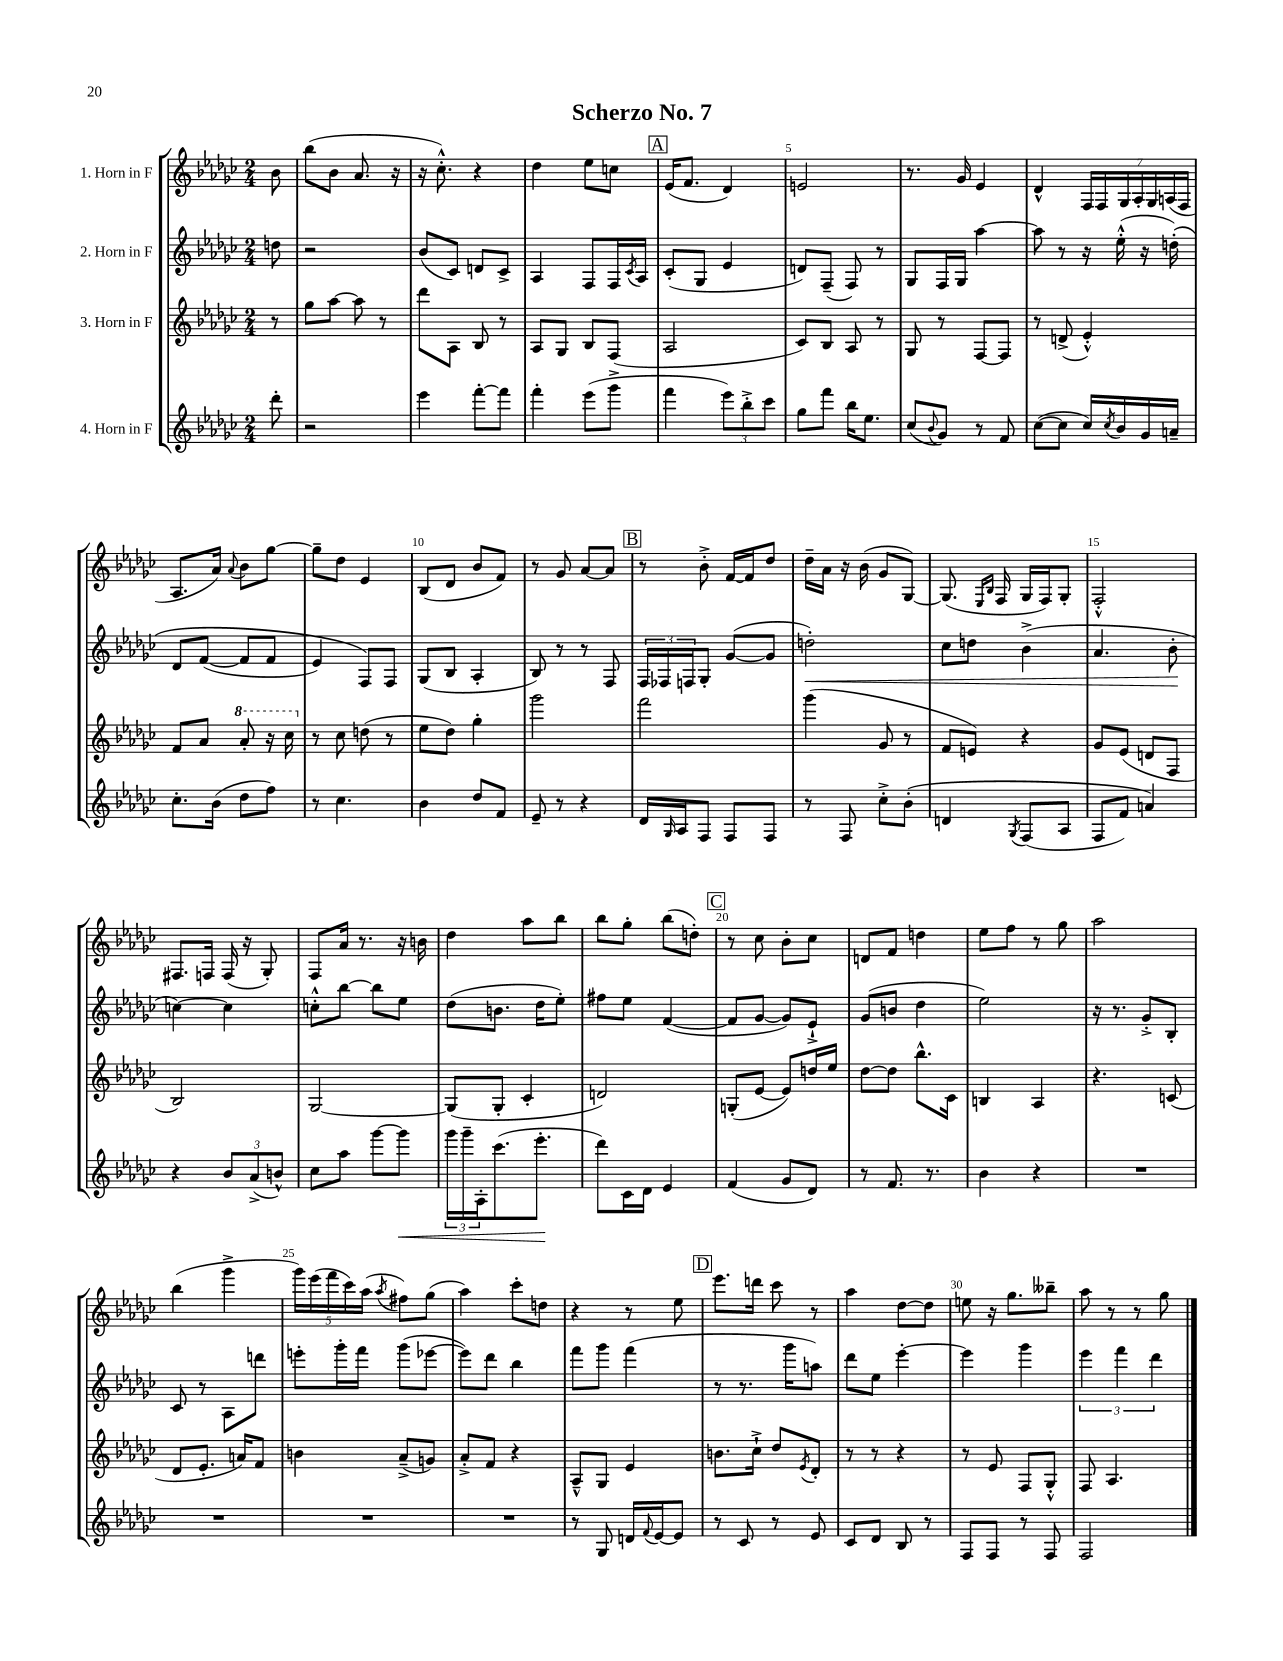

**kern	**kern	**kern	**kern
*staff4	*staff3	*staff2	*staff1
*clefG2	*clefG2	*clefG2	*clefG2
*k[b-e-a-d-g-c-]	*k[b-e-a-d-g-c-]	*k[b-e-a-d-g-c-]	*k[b-e-a-d-g-c-]
*M2/4	*M2/4	*M2/4	*M2/4
8ddd-'	8r	8dd	8b-
=	=	=	=
2r	8gg-	2r	(8bb-
.	[8aa-	.	8b-
.	8aa-]	.	8.a-
.	8r	.	.
.	.	.	16r
=	=	=	=
4eee-	8ddd-	(8b-	16r
.	.	.	8.cc-'^^)
.	8A-	8c-)	.
[8fff'	8B-	8d	4r
8fff]	8r	8c-^	.
=	=	=	=
4fff'	8A-	4A-	4dd-
.	8G-	.	.
(8eee-	8B-	8F	8ee-
8ggg-^	(8F	16F	8cc
.	.	8qc-	.
.	.	16A-	.
=	=	=	=
4fff	2A-	(8c-'	(16e-
.	.	.	8.f
.	.	8G-	.
12eee-)	.	4e-	4d-)
12bb-'^	.	.	.
12ccc-	.	.	.
=	=	=	=
8gg-	8c-)	8d)	2e
8fff	8B-	(8F~	.
16bb-	8A-	8F)	.
8.ee-	.	.	.
.	8r	8r	.
=	=	=	=
(8cc-	8G-	8G-	8.r
8qqb-	.	.	.
8g-)	8r	16F	.
.	.	16G-	16g-
8r	[8F	[4aa-	4e-
8f	8F]	.	.
=	=	=	=
([8cc-	8r	8aa-]	4d-^^
8cc-]	(8d^	8r	.
16cc-)	4e-'^^)	16r	28F
.	.	.	28F
8qcc-	.	.	.
16b-	.	(16ee-'^^	.
.	.	.	28G-
.	.	.	28A-'
16g-	.	16r	.
.	.	.	28G-
.	.	.	(28A
16a~	.	&(16dd')	.
.	.	.	28F
=	=	=	=
8.cc-'	8f	8d-	8.A-
.	8a-	([8f	.
(16b-	.	.	16a-)
.	.	.	8qqa-
8dd-	8aa-'	8f]	8b-
8ff)	16r	8f	[8gg-
.	16ccc-	.	.
=	=	=	=
8r	8r	4e-)	8gg-~]
4.cc-	8cc-	.	8dd-
.	(8dd	8F&)	4e-
.	8r	8F	.
=	=	=	=
4b-	8ee-	(8G-	(8B-
.	8dd-)	8B-	8d-
8dd-	4gg-'	4A-'	8b-
8f	.	.	8f)
=	=	=	=
8e-~	2ggg-	8B-)	8r
8r	.	8r	8g-
4r	.	8r	[8a-
.	.	8F	8a-]
=	=	=	=
16d-	2fff	24F	8r
.	.	24F-	.
16qqG-	.	.	.
16A-	.	.	.
.	.	24F	.
8F	.	8G-'	8b-'^
8F	.	([8g-	[16f
.	.	.	16f]
8F	.	8g-]	8dd-
=	=	=	=
8r	(4ggg-	2dd')	16dd-~
.	.	.	16a-
8F	.	.	16r
.	.	.	(16b-
8cc-'^	8g-	.	8g-
&(8b-'	8r	.	[8G-)
=	=	=	=
4d	8f	8cc-	(8.G-]
.	8e)	8dd	.
.	.	.	16qqE-
.	.	.	16qqB-
.	.	.	16F
8qG-	.	.	.
(8F	4r	(4b-^	16G-
.	.	.	16F)
8A-	.	.	8G-'
=	=	=	=
8F	8g-	4.a-	2F'^^
8f)	(8e-	.	.
4a&)	8d	.	.
.	8F	8b-'	.
=	=	=	=
4r	2B-)	[4cc)	8.F#
.	.	.	16F
12b-	.	4cc]	(16F
.	.	.	16r
(12a-^	.	.	.
.	.	.	8G-')
12b^^)	.	.	.
=	=	=	=
8cc-	[2G-	8cc'^^	8F
8aa-	.	[8bb-	16a-
.	.	.	8.r
[8ggg-	.	8bb-]	.
8ggg-]	.	8ee-	16r
.	.	.	16b
=	=	=	=
24ggg-	(8G-]	(8dd-	4dd-
24ggg-~	.	.	.
24A-'	.	.	.
(8.ccc-	8G-'	8.b	.
.	4c-'	.	8aa-
8.eee-'	.	16dd-	.
.	.	8ee-')	8bb-
=	=	=	=
8ddd-)	2d)	8ff#	8bb-
16c-	.	8ee-	8gg-'
16d-	.	.	.
4e-	.	([4f	(8bb-
.	.	.	8dd')
=	=	=	=
(4f	(8G'	8f]	8r
.	[8e-	[8g-	8cc-
8g-	8e-])	8g-])	8b-'
8d-)	16dd	8e-`^	8cc-
.	16ee-	.	.
=	=	=	=
8r	[8dd-	(8g-	8d
8.f	8dd-]	8b	8f
.	8.bb-^^	4dd-	4dd
8.r	.	.	.
.	16c-	.	.
=	=	=	=
4b-	4B	2ee-)	8ee-
.	.	.	8ff
4r	4A-	.	8r
.	.	.	8gg-
=	=	=	=
2r	4.r	16r	2aa-
.	.	8.r	.
.	.	8g-'^	.
.	(8c	8B-'	.
=	=	=	=
2r	8d-	8c-	(4bb-
.	8.e-'	8r	.
.	.	8A-	4ggg-^
.	16a)	.	.
.	8f	8ddd	.
=	=	=	=
2r	4b	8eee'	20ggg-)
.	.	.	(20eee-
.	.	.	20fff
.	.	16ggg-'	.
.	.	.	20ccc-)
.	.	16fff	.
.	.	.	(20aa-
.	.	.	8qaa-
.	(8a-~^	(8ggg-	8ff#)
.	8g)	[8eee-	(8gg-
=	=	=	=
2r	8a-'^	8eee-])	4aa-)
.	8f	8ddd-	.
.	4r	4bb-	8ccc-'
.	.	.	8dd
=	=	=	=
8r	8A-~^^	8fff	4r
8G-	8G-	8ggg-	.
16d	4e-	(4fff	8r
8qqf	.	.	.
[16e-	.	.	.
8e-]	.	.	8ee-
=	=	=	=
8r	8.b	8r	8.eee-
8c-	.	8.r	.
.	16cc-`^	.	16ddd
8r	8dd-	.	8ccc-
.	.	16ggg-	.
.	8qe-	.	.
8e-	8d-'	8aa)	8r
=	=	=	=
8c-	8r	8ddd-	4aa-
8d-	8r	8ee-	.
8B-	4r	[4eee-'	[8dd-
8r	.	.	8dd-]
=	=	=	=
8F	8r	4eee-]	8ee
8F	8e-	.	16r
.	.	.	8.gg-
8r	8F	4ggg-	.
8F	8G-'^^	.	8bb--~
=	=	=	=
2F	8F	6eee-	8aa-
.	4.A-	.	8r
.	.	6fff	.
.	.	.	8r
.	.	6ddd-	.
.	.	.	8gg-
==	==	==	==
*-	*-	*-	*-
